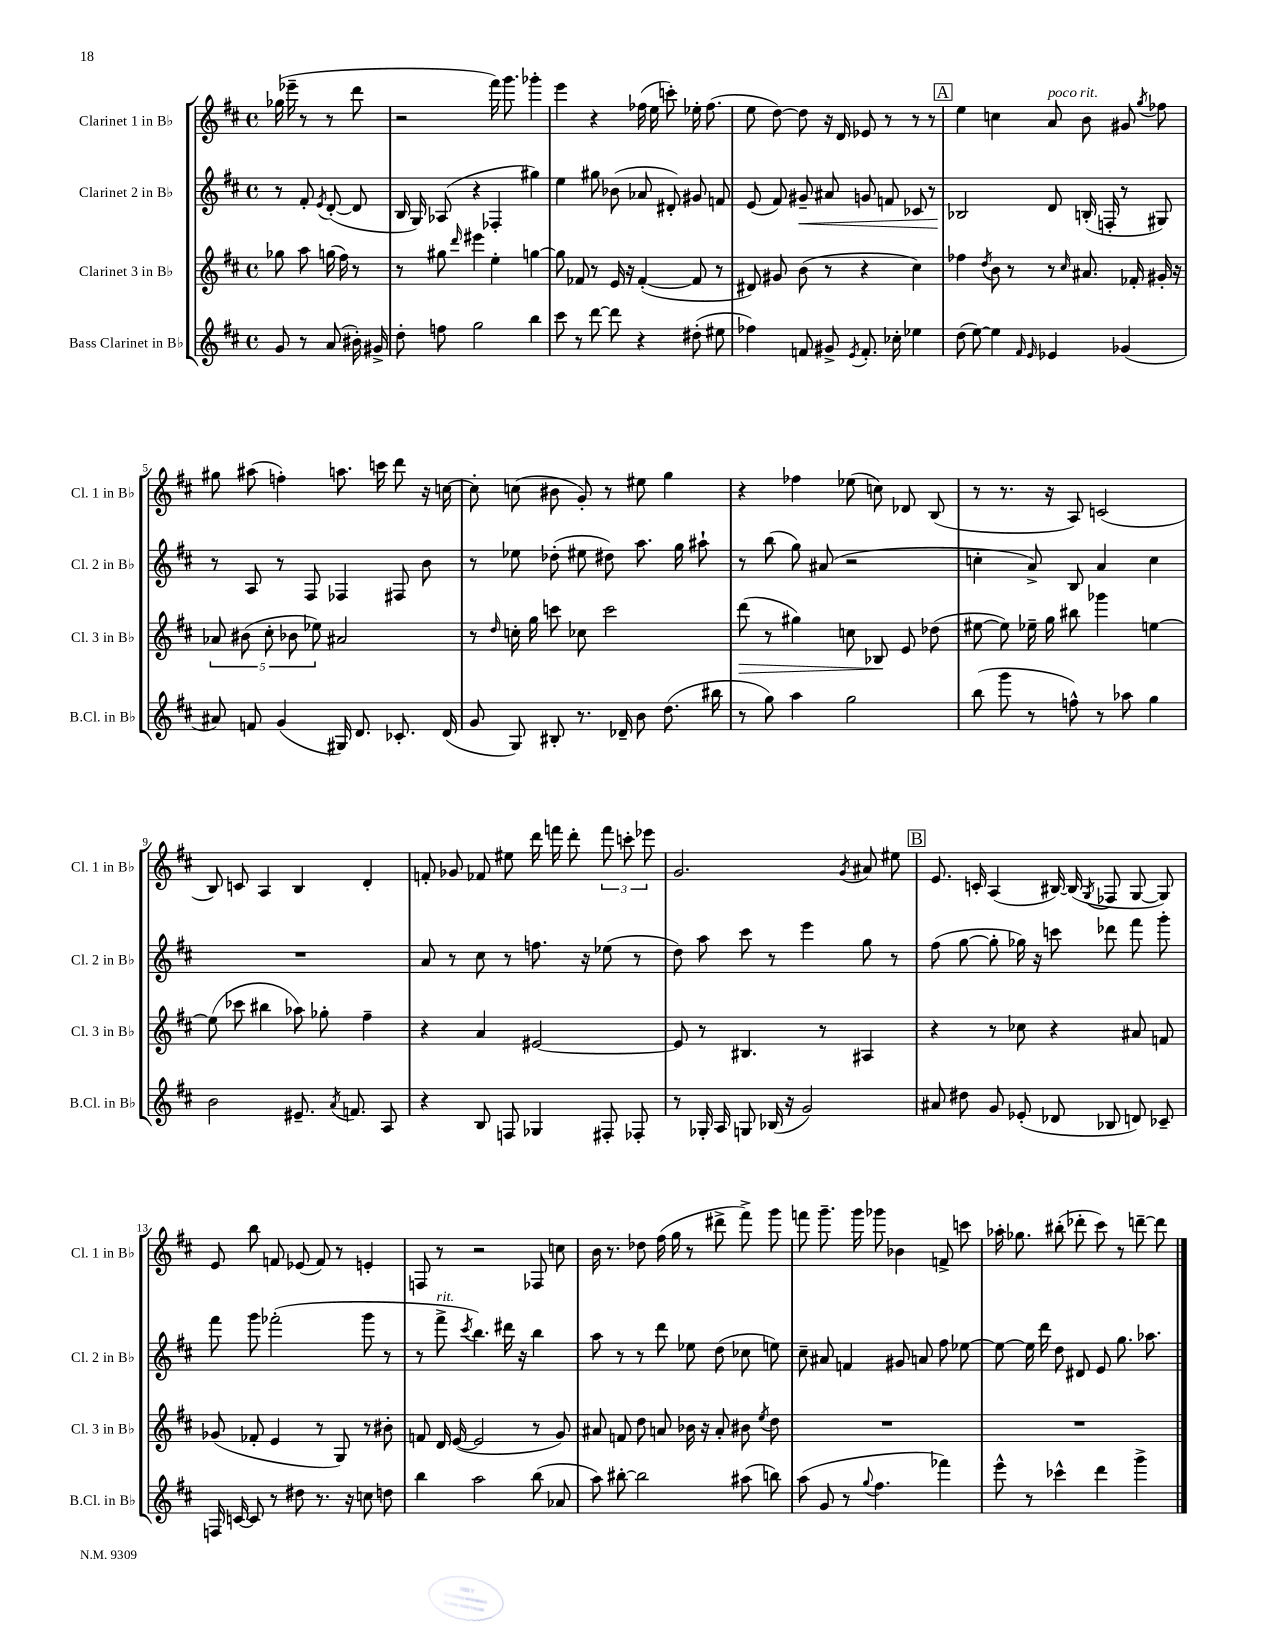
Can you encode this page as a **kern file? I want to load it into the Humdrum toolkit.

**kern	**kern	**kern	**kern
*staff4	*staff3	*staff2	*staff1
*clefG2	*clefG2	*clefG2	*clefG2
*k[f#c#]	*k[f#c#]	*k[f#c#]	*k[f#c#]
*M4/4	*M4/4	*M4/4	*M4/4
*met(c)	*met(c)	*met(c)	*met(c)
8g	8gg-	8r	(16gg-
.	.	.	16eee-~
8r	8aa	8f#'	8r
.	.	8qe	.
(8a	(16gg	([8d'	8r
.	16ff#)	.	.
16b#')	8r	8d]	8ddd
16g#^	.	.	.
=	=	=	=
8dd'	8r	16B	2r
.	.	16G)	.
8ff	8gg#	(8A-	.
.	16qqddd	.	.
2gg	4eee#	4r	.
.	4ee'	4F-'	16fff#)
.	.	.	8.ggg
4bb	[4gg	4gg#)	4ggg-'
=	=	=	=
8ccc#	8gg]	4ee	4eee
8r	8f-	.	.
[8ddd	8r	8gg#	4r
8ddd]	16e	(8b-	.
.	16r	.	.
4r	([4f-'	8a-	(16ff-
.	.	.	16ee
.	.	8d#')	8ccc')
(8dd#'	8f-]	8g#	16ee-'
.	.	.	(8.ff-
8ee#	8r	8f	.
=	=	=	=
4ff-)	8d#)	(8e	8ee
.	8g#	8f#)	[8dd)
8f	(8b	8g#~	8dd]
8g#^	8r	8a#	16r
.	.	.	16d
8qe	.	.	.
8.f'	4r	8g	8e-
.	.	8f	8r
16cc-'	.	.	.
4ee-	4cc#)	8c-	8r
.	.	8r	8r
=	=	=	=
(8dd	4ff-	2B-	4ee
[8ee)	.	.	.
.	8qdd	.	.
4ee]	8b	.	4cc
.	8r	.	.
16qqf#	.	.	.
16qqe	.	.	.
4e-	8r	8d	8a
.	16qqcc#	.	.
.	8.a#	(16B'	8b
.	.	16F'	.
(4g-	.	8r	8g#
.	16f-'	.	.
.	.	.	8qgg
.	16g#'	8G#)	8ff-
.	16r	.	.
=	=	=	=
8a#)	10a-	8r	8gg#
.	(10b#	.	.
8f	.	8A	(8aa#
.	10cc#'	.	.
(4g	.	8r	4ff')
.	10b-	.	.
.	.	8F#	.
.	10ee-)	.	.
16G#)	2a#	4F-	8.aa
8.d	.	.	.
.	.	.	16ccc
8.c-'	.	8F#	8ddd
.	.	8b	16r
(16d	.	.	[16cc
=	=	=	=
8g	8r	8r	8cc']
.	16qqdd	.	.
8G)	16cc'	8ee-	(8cc
.	16gg	.	.
8B#'	8ccc	(8dd-'	8b#
8.r	8cc-	8ee#	8g')
.	2ccc	8dd#)	8r
16d-~	.	.	.
8b	.	8.aa	8ee#
(8.dd	.	.	4gg
.	.	16gg	.
.	.	8aa#`	.
16bb#	.	.	.
=	=	=	=
8r	(8ddd	8r	4r
8gg)	8r	(8bb	.
4aa	4gg#)	8gg)	4ff-
.	.	(8a#	.
2gg	8cc	2r	(8ee-
.	8B-	.	8cc)
.	8e	.	8d-
.	(8dd-	.	(8B
=	=	=	=
(8bb	[8ee#	4cc'	8r
8ggg	8ee#])	.	8.r
8r	16ee-~	8a^)	.
.	16gg	.	16r
8ff^^)	8bb#	8B	8A)
8r	4ggg-	4a	(2c
8aa-	.	.	.
4gg	[4ee	4cc	.
=	=	=	=
2b	(8ee]	1r	8B)
.	8ccc-	.	8c
.	4bb#	.	4A
8.e#~	8aa-)	.	4B
.	8gg-'	.	.
8qa	.	.	.
8.f	.	.	.
.	4ff#~	.	4d'
8A	.	.	.
=	=	=	=
4r	4r	8a	8f'
.	.	8r	8g-
8B	4a	8cc#	8f-
8F	.	8r	8ee#
4G-	[2e#	8.ff	16ddd
.	.	.	16fff
.	.	.	8ddd'
.	.	16r	.
8F#'	.	(8ee-	12fff
.	.	.	12ccc'
8F-'	.	8r	.
.	.	.	12eee-
=	=	=	=
8r	8e#]	8dd)	2.g
16G-'	8r	8aa	.
16A	.	.	.
8G	4.B#	8ccc#	.
(16B-	.	8r	.
16r	.	.	.
2g)	.	4eee	.
.	8r	.	.
.	.	.	8qg
.	4A#	8gg	8a#
.	.	8r	8ee#
=	=	=	=
8a#	4r	(8ff#	8.e
8dd#	.	[8gg	.
.	.	.	16c'
8g	8r	8gg']	(4A
(8e-'	8cc-	16gg-)	.
.	.	16r	.
8d-	4r	8ccc	[16B#)
.	.	.	(16B#]
.	.	.	8qG
8B-	.	8ddd-	8F-
8d)	8a#	8fff#	[8G
8c-~	8f	8ggg'	8G])
=	=	=	=
16F	(8g-	8fff#	8e
[16c	.	.	.
8c]	8f-'	8ggg	8bb
8r	4e	(2fff-'	8f
8dd#	.	.	(8e-
8.r	8r	.	8f)
.	8G)	.	8r
16r	.	.	.
8cc	8r	8ggg	4e'
8dd	8b#'	8r	.
=	=	=	=
4bb	8f	8r	8F
.	16d	8fff#^	8r
.	([16e	.	.
.	.	8qccc#	.
2aa	2e]	4.bb)	2r
.	.	16ddd#	.
.	.	16r	.
(8bb	8r	4bb	8F-
8a-	8g)	.	8cc
=	=	=	=
8aa)	8a#	8aa	16b
.	.	.	8.r
[8bb#'	8f	8r	.
2bb#]	8dd	8r	8dd-
.	8a	8ddd	(16ff#
.	.	.	16gg
.	16b-	8ee-	8r
.	16r	.	.
.	8a'	(8dd	8ddd#^
(8aa#	8b#	8cc-	8fff#^)
.	8qee	.	.
8bb)	8dd	8ee)	8ggg
=	=	=	=
(8aa	1r	8cc#~	8fff
8g	.	8a#	8.ggg~
8r	.	4f	.
.	.	.	16ggg
8qqgg	.	.	.
4.ff#	.	.	8ggg-
.	.	8g#	4b-
.	.	8a	.
4fff-)	.	8ff#	8f^
.	.	[8ee-	8ccc
=	=	=	=
8eee^^	1r	8ee-_	16aa-'
.	.	.	8.gg-
8r	.	16ee-]	.
.	.	16ddd	.
4ccc-^^	.	8dd	(8bb#'
.	.	8d#	8ddd-'
4ddd	.	8e	8ccc#)
.	.	8.gg	8r
4ggg^	.	.	[8ddd~
.	.	8.aa-	.
.	.	.	8ddd]
==	==	==	==
*-	*-	*-	*-
